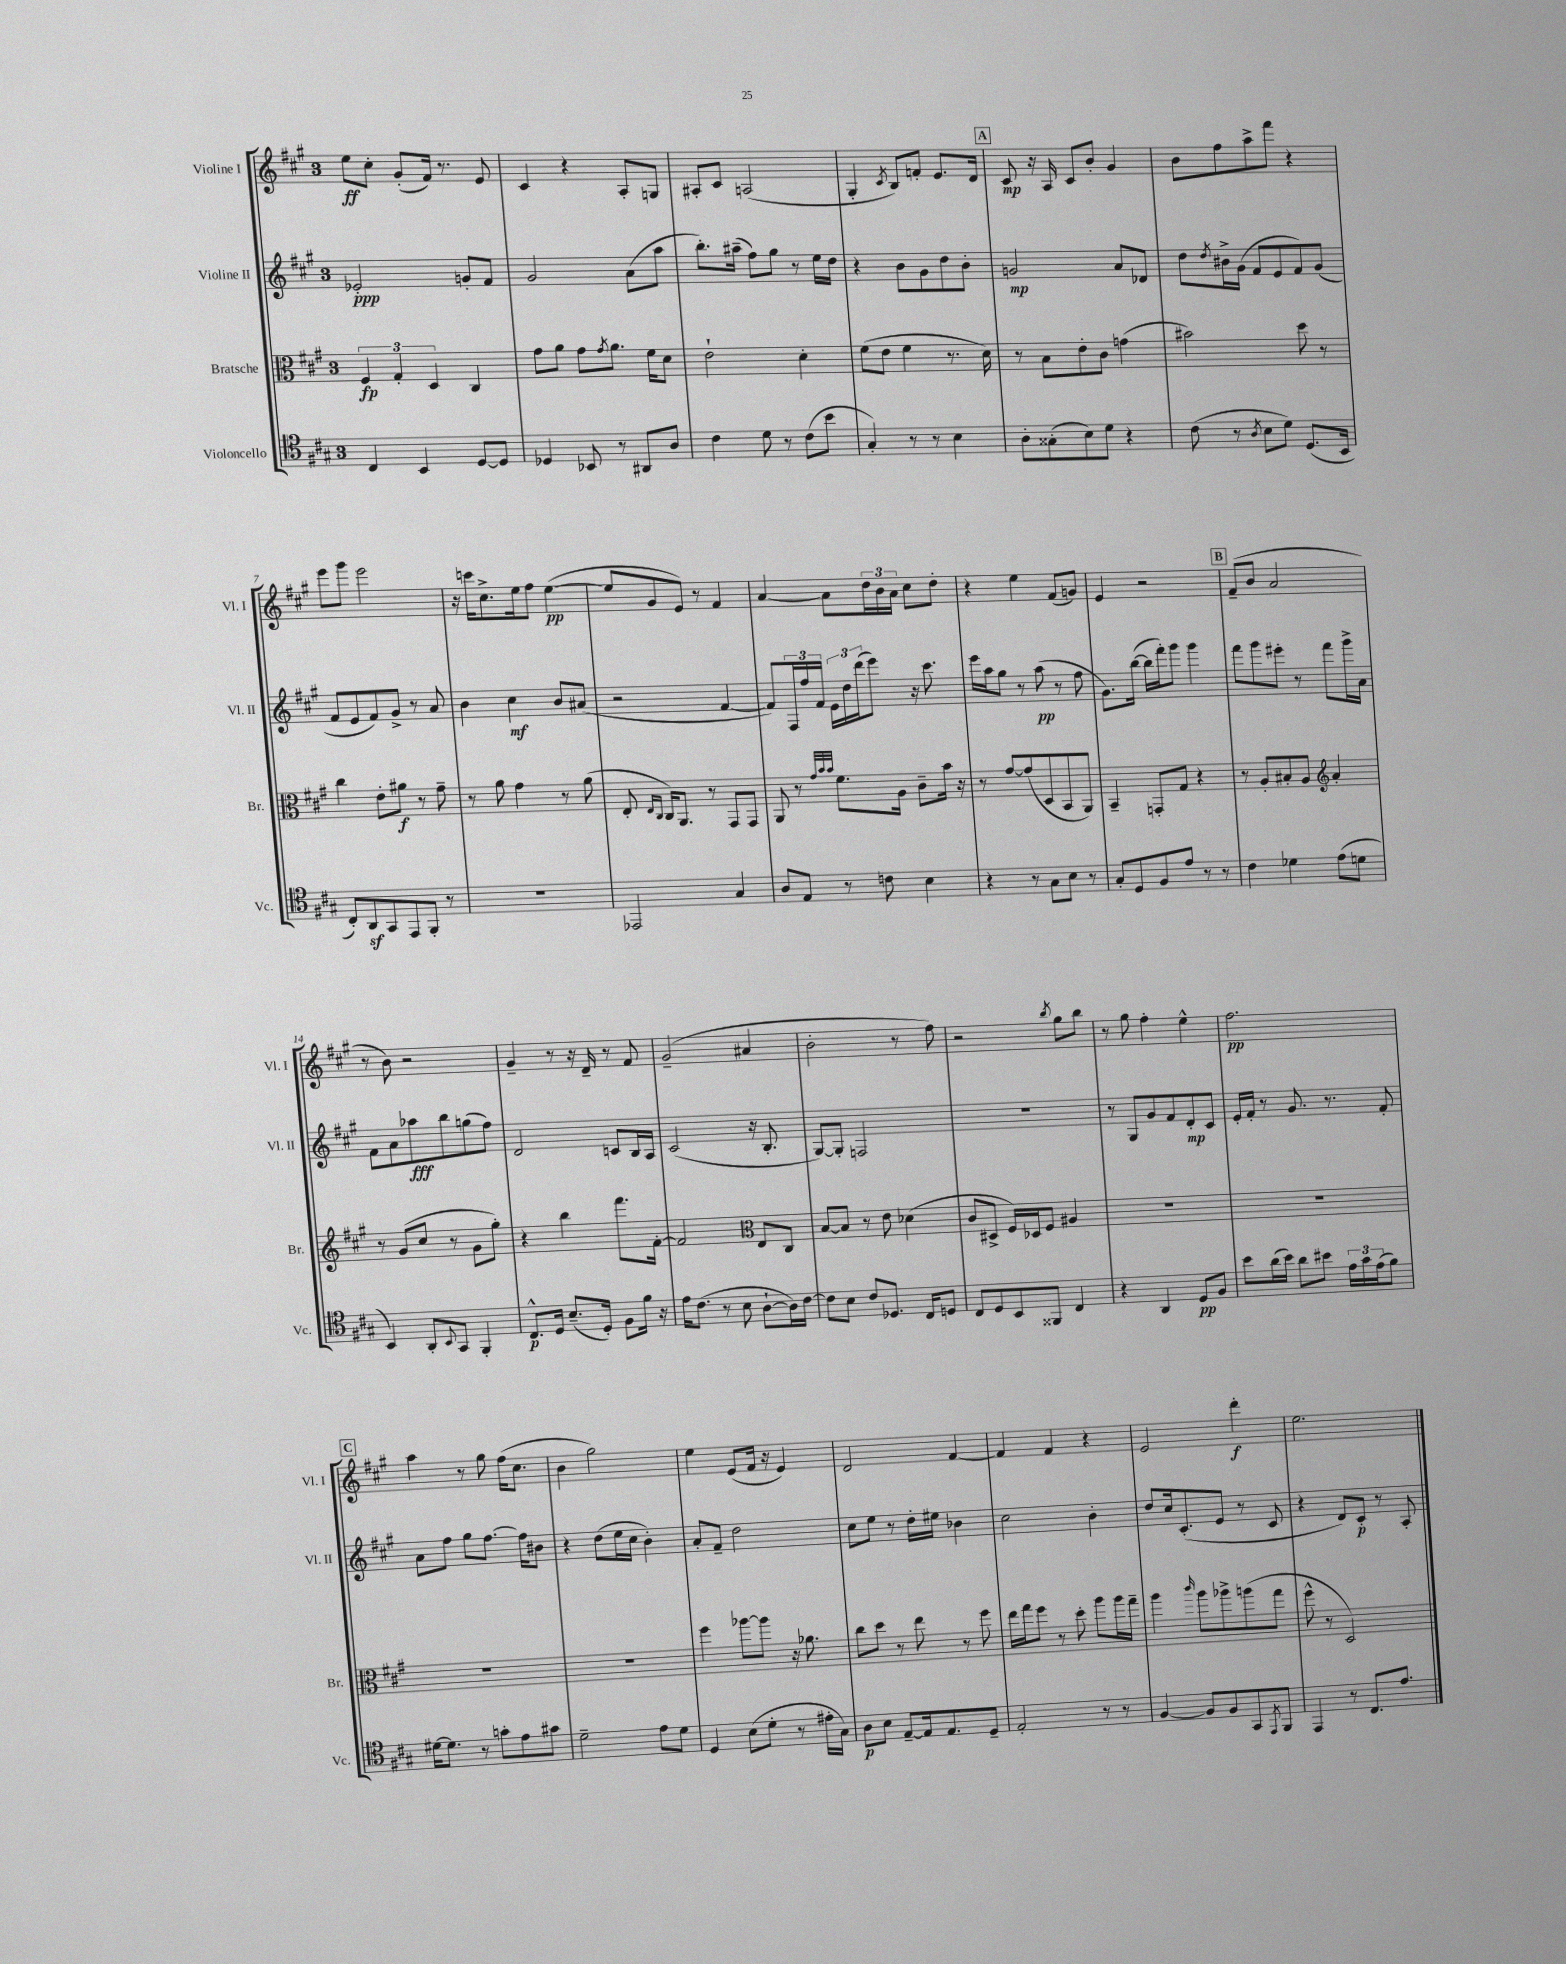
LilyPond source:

<<
\new StaffGroup <<
\new Staff = "s0" \with { instrumentName = "Violine I" shortInstrumentName = "Vl. I" } {
    \clef treble \key a \major \once \override Staff.TimeSignature.style = #'single-digit \time 3/4
    e''8\ff cis''8-. gis'8-.( fis'16) r8. e'8 |
    cis'4 r4 a8-. g8 |
    ais8-. cis'8 a2( |
    gis4-. \acciaccatura { cis'8 } b8) f'8-. e'8. d'16 |
    \mark \markup { \box "A" } cis'8\mp r16 a16 cis'8 b'8-. gis'4 |
    b'8 fis''8 a''8-> fis'''8 r4 |
    e'''8 gis'''8 e'''2 |
    r16 c'''16 cis''8.-> e''16 fis''8 e''4~\pp( |
    e''8 gis'8 e'8) r8 fis'4 |
    a'4~ a'8 \tuplet 3/2 { d''16 b'16 a'16 } cis''8 d''8-. |
    r4 e''4 fis'8( g'8) |
    e'4 r2 |
    \mark \markup { \box "B" } fis'8--( b'8 a'2 |
    r8 b'8) r2 |
    gis'4-- r8 r16 d'16-- r8 fis'8 |
    gis'2--( ais'4 |
    b'2-. r8 fis''8) |
    r2 \acciaccatura { b''8 } gis''8 b''8 |
    r8 gis''8 fis''4-. e''4-^ |
    fis''2.\pp |
    \mark \markup { \box "C" } a''4 r8 gis''8 fis''16( cis''8. |
    b'4 gis''2) |
    e''4 e'8( fis'16 r16 e'4) |
    d'2 fis'4~ |
    fis'4 fis'4 r4 |
    e'2 d'''4-.\f |
    e''2. \bar "|." |
}
\new Staff = "s1" \with { instrumentName = "Violine II" shortInstrumentName = "Vl. II" } {
    \clef treble \key a \major \once \override Staff.TimeSignature.style = #'single-digit \time 3/4
    ees'2-.\ppp g'8-. fis'8 |
    gis'2 a'8( a''8 |
    b''8.-.) ais''16--( fis''8) gis''8 r8 e''16 d''16 |
    r4 b'8 gis'8 d''8 b'8-. |
    \mark \markup { \box "A" } g'2\mp a'8 des'8 |
    d''8 \acciaccatura { d''8 } bis'16-> gis'16( fis'8 e'8 fis'8) gis'8( |
    fis'8 e'8 fis'8) gis'8-> r8 a'8 |
    b'4 cis''4\mf b'8 ais'8( |
    r2 fis'4~ |
    fis'8) \tuplet 3/2 { fis16 fis''16 fis'16 } \tuplet 3/2 { e'16 d''16 d'''16( } e'''8) r16 cis'''8. |
    e'''16 a''16 gis''8 r8 a''8\pp( r8 fis''8 |
    gis'8.) b''16~( b''16 fis'''16-.) gis'''8 gis'''4 |
    \mark \markup { \box "B" } fis'''8 gis'''8 eis'''8-. r8 fis'''8 gis'''16-> a'16 |
    fis'8 a'8 aes''8\fff b''8 g''8( fis''8) |
    d'2 c'8 b16 a16 |
    cis'2( r16 b8.-. |
    gis8~) gis8-. f2 |
    R2. |
    r8 gis8 gis'8 fis'8 d'8-.\mp cis'8 |
    e'16-. fis'16-. r8 gis'8. r8. fis'8-. |
    \mark \markup { \box "C" } a'8 fis''8 gis''8 fis''8.~ fis''16 bis'8 |
    r4 d''8( e''16 cis''16 b'4-.) |
    a'8-. fis'8-- d''2 |
    cis''8 e''8 r8 d''16-. eis''16 bes'4 |
    cis''2 b'4-. |
    d''8 cis''16 cis'8.-.( e'8 r8 cis'8 |
    r4 d'8) cis'8-.\p r8 a8-. \bar "|." |
}
\new Staff = "s2" \with { instrumentName = "Bratsche" shortInstrumentName = "Br." } {
    \clef alto \key a \major \once \override Staff.TimeSignature.style = #'single-digit \time 3/4
    \tuplet 3/2 { fis4\fp gis4-. d4 } cis4 |
    gis'8 a'8 gis'8 \acciaccatura { gis'8 } a'8. fis'16 d'8 |
    e'2-! d'4-. |
    fis'8( e'8 fis'4 r8. d'16) |
    \mark \markup { \box "A" } r8 b8 e'8-. cis'8 g'4( |
    bis'2) d''8 r8 |
    cis''4 e'8-. ais'8\f r8 gis'8-- |
    r8 a'8 gis'4 r8 a'8( |
    e8-. \grace { e16 cis16 } cis16) a,8. r8 gis,8 gis,8 |
    a,8 r8 \grace { gis'32 b'32 b'32 } fis'8. a16 cis'8-- b'16 r16 |
    r8 gis'8~ gis'8( d8 b,8 a,8) |
    b,4-- g,8-. gis8 r4 |
    \mark \markup { \box "B" } r8 a8-. bis8-. a8 \clef treble a'4-. |
    r8 gis'8( cis''8 r8 gis'8 gis''8-.) |
    r4 b''4 fis'''8. fis'16~-. |
    fis'2 \clef alto e8 cis8 |
    b8~ b8 r8 e'8 des'4( |
    cis'8 dis8-> fis16) des16 fis8 ais4 |
    R2. |
    R2. |
    \mark \markup { \box "C" } R2. |
    R2. |
    fis''4 aes''8~ aes''8 r16 aes'8. |
    cis''8 d''8 r8 e''8 r8 fis''8 |
    e''16 gis''16 fis''8 r8 d''8-. a''8 a''16 gis''16-- |
    a''4 \grace { cis'''16 } a''8 aes''8-> a''8( gis''8 |
    fis''8-^ r8 d2) \bar "|." |
}
\new Staff = "s3" \with { instrumentName = "Violoncello" shortInstrumentName = "Vc." } {
    \clef tenor \key a \major \once \override Staff.TimeSignature.style = #'single-digit \time 3/4
    cis4 b,4 d8~ d8 |
    des4 bes,8 r8 ais,8 a8 |
    cis'4 d'8 r8 cis'8( b'8 |
    gis4-.) r8 r8 b4 |
    \mark \markup { \box "A" } a8-. gisis8-.( b8) d'8 r4 |
    cis'8( r8 \acciaccatura { a8 } b8 d'8) d8.( b,16 |
    cis8-.) a,8\sf gis,8 e,8 fis,8-. r8 |
    R2. |
    ees,2 gis4 |
    a8 e8 r8 c'8 b4 |
    r4 r8 gis8 b8 r8 |
    gis8-. d8 fis8 e'8 r8 r8 |
    \mark \markup { \box "B" } cis'4 des'4 e'8( d'8 |
    b,4) a,8-. \appoggiatura { b,8 } gis,8 fis,4-. |
    cis8.-^\p d16 b8.--( d16-.) fis8 fis'16 r16 |
    e'16 cis'8.( r8 b8 a8~-! a16) cis'16~ |
    cis'8 b8 cis'8 des8. cis16 d8 |
    cis8 d8 b,8 fisis,8 cis4 |
    r4 a,4 d8\pp fis8 |
    b'8 a'16( b'16) a'8 bis'8 \tuplet 3/2 { e'16 gis'16 e'16( } fis'8) |
    \mark \markup { \box "C" } dis'16~ dis'8. r8 g'8-. e'8 gis'8 |
    d'2-- e'8 d'8 |
    d4 b8( d'8-. r8 eis'16-. gis16) |
    a8\p b8 e8~-- e16 e8. d8-- |
    e2-. r8 r8 |
    fis4~ fis8 fis8 gis,8 \acciaccatura { e,8 } fis,8 |
    e,4 r8 cis8. e'8. \bar "|." |
}
>>
>>
